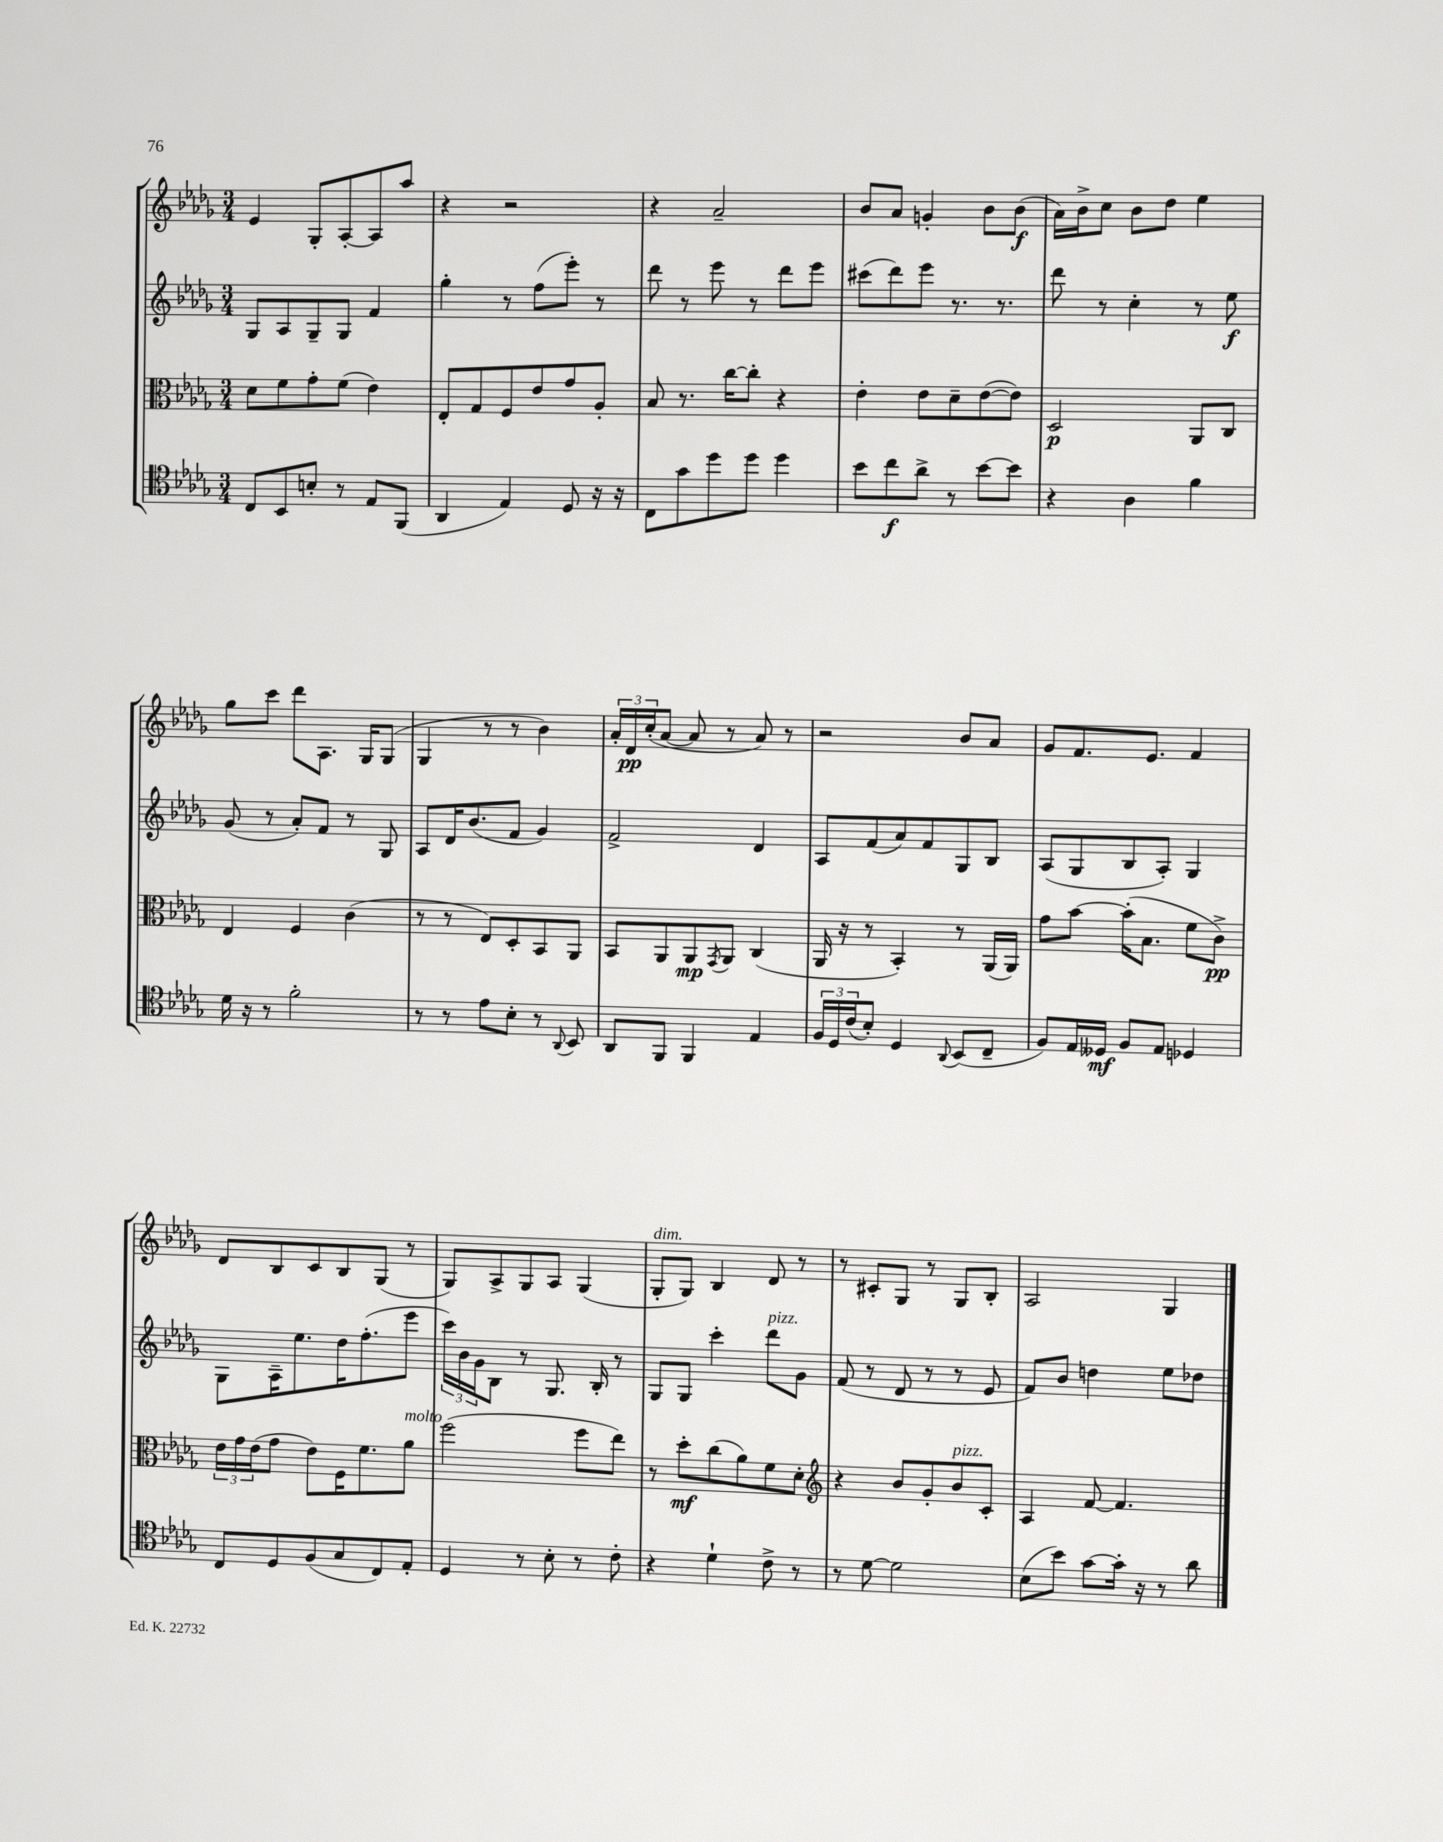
<<
\new StaffGroup <<
\new Staff = "s0" {
    \clef treble \key des \major \numericTimeSignature \time 3/4
    ees'4 ges8-. aes8~-. aes8 aes''8 |
    r4 r2 |
    r4 aes'2-- |
    bes'8 aes'8 g'4-. bes'8 bes'8\f( |
    aes'16) bes'16-> c''8 bes'8 des''8 ees''4 |
    ges''8 c'''8 des'''8 aes8. ges16 ges8( |
    ges4 r8 r8 bes'4) |
    \tuplet 3/2 { aes'16-. des'16\pp c''16-.( } aes'8~ aes'8 r8 aes'8) r8 |
    r2 bes'8 aes'8 |
    ges'8 f'8. ees'8. f'4 |
    des'8 bes8 c'8 bes8 ges8( r8 |
    ges8) aes8-> ges8 aes8 ges4( |
    ges8-.^\markup { \italic "dim." } ges8) bes4 des'8 r8 |
    r8 cis'8-. ges8 r8 ges8 bes8-. |
    aes2 ges4 \bar "|." |
}
\new Staff = "s1" {
    \clef treble \key des \major \numericTimeSignature \time 3/4
    ges8 aes8 ges8-- ges8 f'4 |
    ges''4-. r8 f''8( ees'''8-.) r8 |
    des'''8 r8 ees'''8 r8 des'''8 ees'''8 |
    cis'''8( des'''8) ees'''8 r8. r8. |
    des'''8 r8 c''4-. r8 ees''8\f |
    ges'8( r8 aes'8-.) f'8 r8 ges8 |
    aes8 des'16 bes'8.( f'8 ges'4) |
    f'2-> des'4 |
    aes8 f'8( aes'8) f'8 ges8 bes8 |
    aes8( ges8 bes8 aes8-.) ges4 |
    ges8 aes16-- ees''8. des''16 f''8.-.( ees'''8 |
    \tuplet 3/2 { c'''16) bes'16 ges'16 } bes8 r8 ges8. bes16-. r8 |
    ges8 ges8 c'''4-. des'''8^\markup { \italic "pizz." } ges'8 |
    f'8( r8 des'8 r8 r8 ees'8 |
    f'8) bes'8 d''4 ees''8 des''8 \bar "|." |
}
\new Staff = "s2" {
    \clef alto \key des \major \numericTimeSignature \time 3/4
    des'8 f'8 ges'8-. f'8( ees'4) |
    ees8-. ges8 f8 ees'8 ges'8 aes8-. |
    bes8 r8. c''16~ c''8-. r4 |
    ees'4-. ees'8 des'8-- ees'8~( ees'8) |
    des2\p aes,8 c8 |
    ees4 f4 c'4( |
    r8 r8 ees8) des8-. bes,8 aes,8 |
    bes,8 aes,8 aes,8\mp \acciaccatura { ges,8 } aes,8 c4( |
    aes,16 r16 r8 bes,4-.) r8 aes,16( aes,16) |
    ges'8 bes'8~ bes'16-.( bes8. f'8 c'8->\pp) |
    \tuplet 3/2 { ees'16 ges'16 ees'16( } ges'8 ees'8) f16 f'8. aes'8^\markup { \italic "molto" } |
    f''2( f''8 ees''8) |
    r8 des''8-.\mf c''8( aes'8) f'8 des'8-. |
    \clef treble r4 bes'8 ges'8-. bes'8^\markup { \italic "pizz." } c'8-. |
    aes4 f'8~ f'4. \bar "|." |
}
\new Staff = "s3" {
    \clef tenor \key des \major \numericTimeSignature \time 3/4
    c8 bes,8 b8-. r8 ees8 f,8( |
    aes,4 ees4) des8 r16 r16 |
    c8 ges'8 des''8 des''8 des''4 |
    bes'8 c''8\f aes'8-> r8 bes'8~ bes'8 |
    r4 aes4 f'4 |
    des'16 r16 r8 f'2-. |
    r8 r8 ees'8 bes8-. r8 \appoggiatura { aes,8 } bes,8 |
    aes,8 f,8 f,4 ees4 |
    \tuplet 3/2 { f16 des16 c'16( } bes8-.) des4 \appoggiatura { aes,8 } bes,8( c8-- |
    f8) ees16 deses16\mf f8 ees8 des4 |
    c8 des8 f8( ges8 c8) ees8-. |
    des4 r8 bes8-. r8 c'8-. |
    r4 des'4-! c'8-> r8 |
    r8 des'8~ des'2 |
    bes8( bes'8) ges'8~ ges'16-. r16 r8 aes'8 \bar "|." |
}
>>
>>
\layout { \context { \Score \remove "Bar_number_engraver" } }
